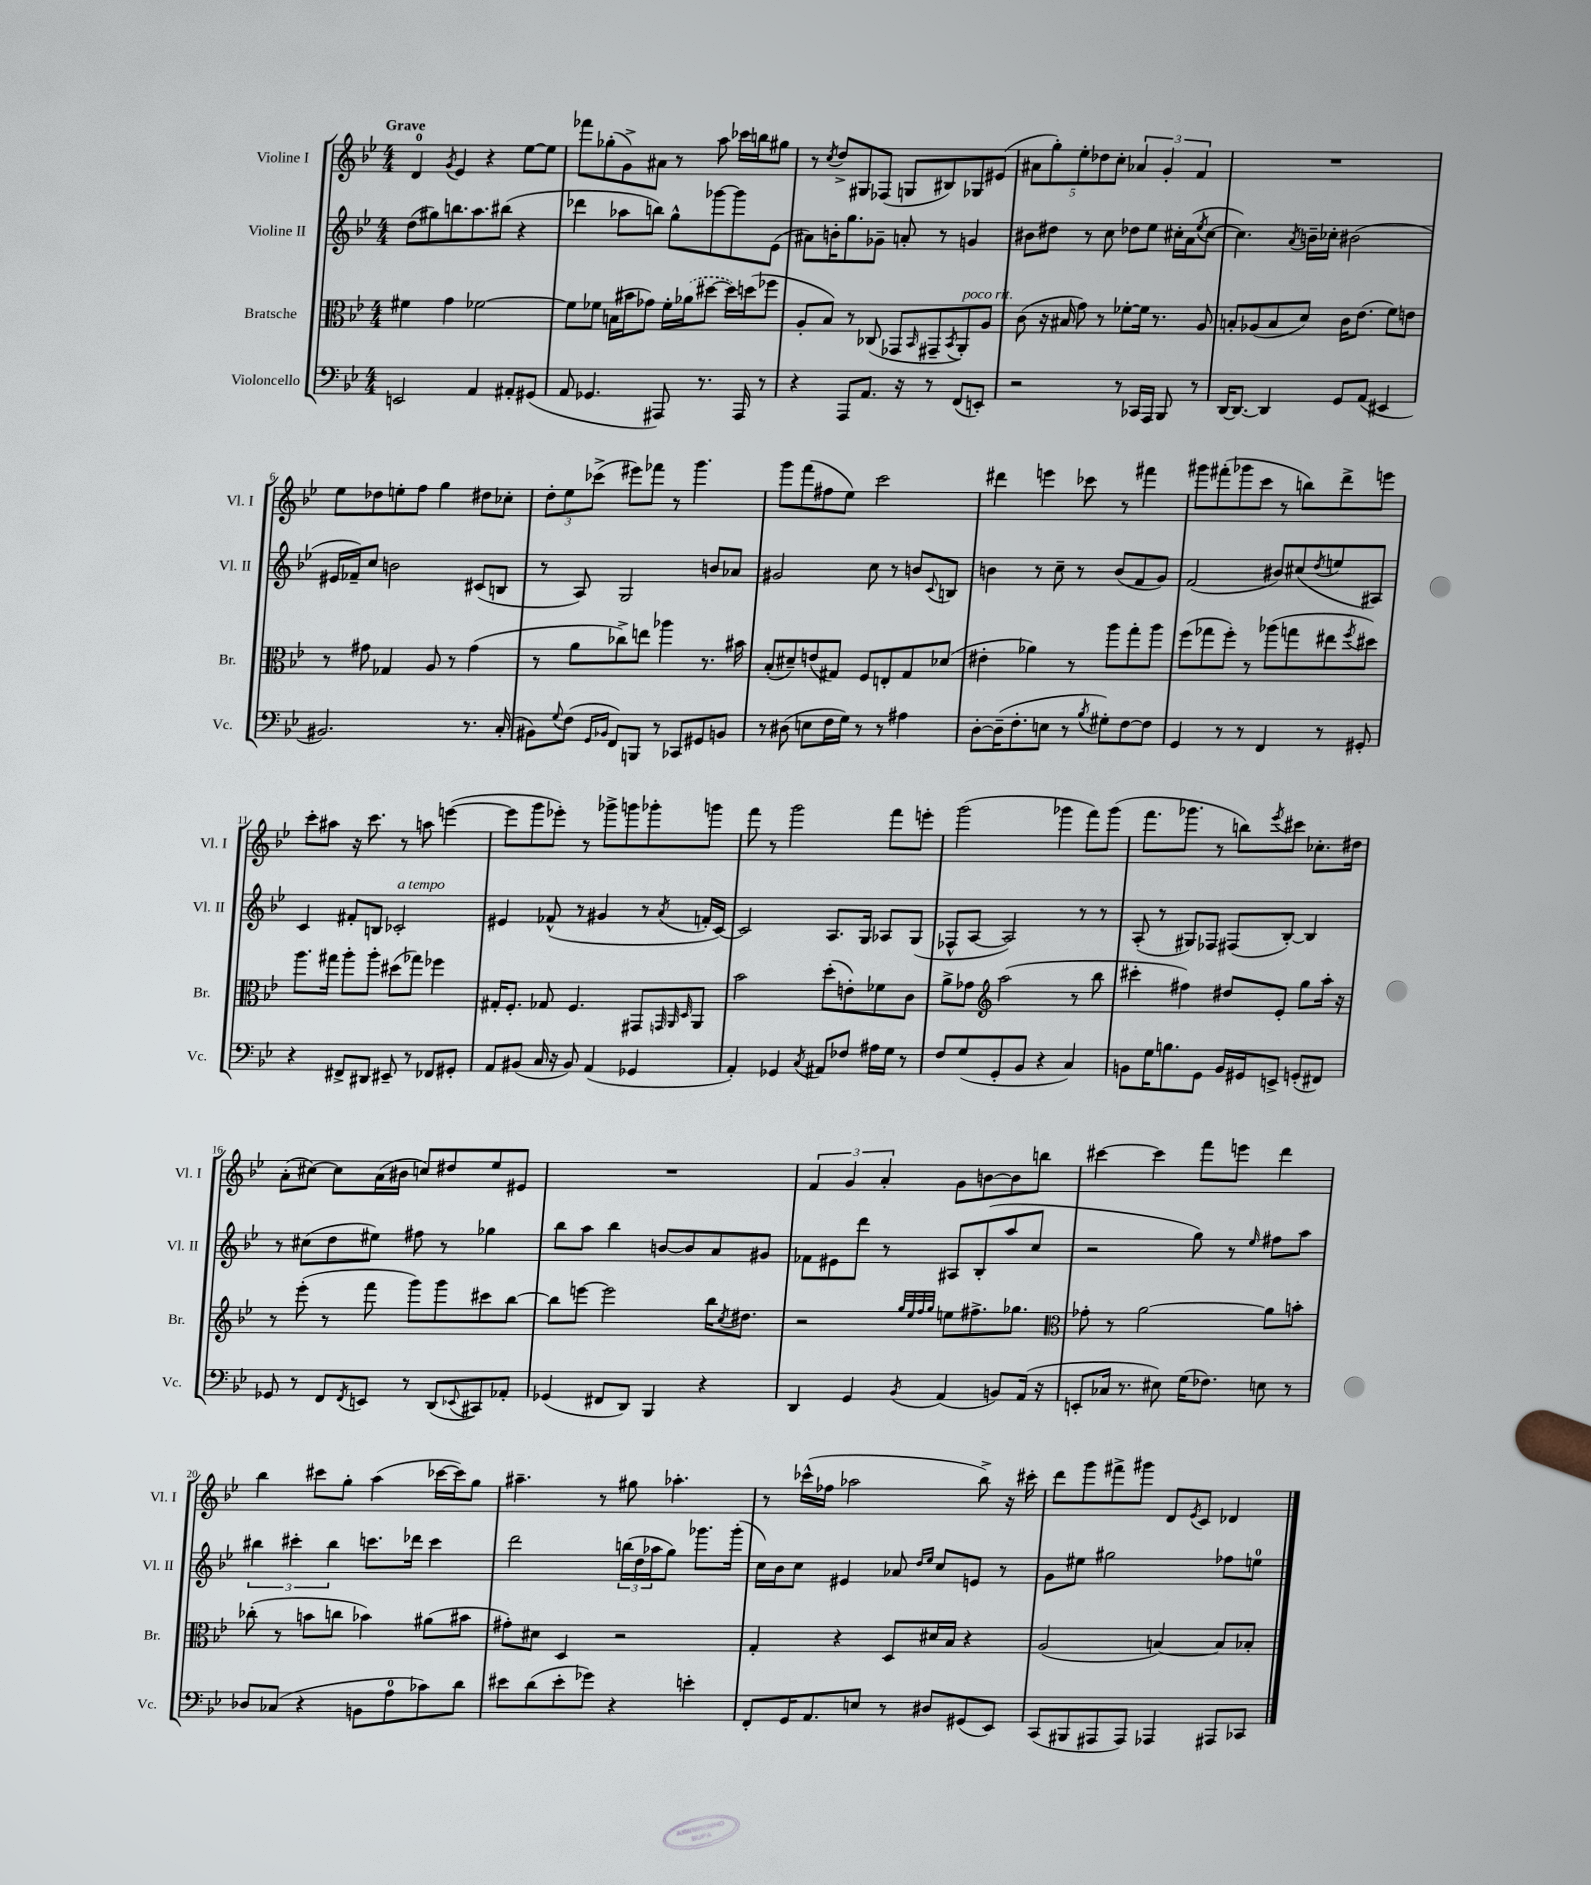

**kern	**kern	**kern	**kern
*staff4	*staff3	*staff2	*staff1
*clefF4	*clefC3	*clefG2	*clefG2
*k[b-e-]	*k[b-e-]	*k[b-e-]	*k[b-e-]
*M4/4	*M4/4	*M4/4	*M4/4
2EE	4f#	(8dd	4d
.	.	8gg#)	.
.	.	.	8qg
.	4g	8.bb	4e-
.	.	8.aa	.
4AA	[2f-	.	4r
.	.	(8bb#	.
8AA#'	.	4r	[8ee-
(8GG#	.	.	8ee-]
=	=	=	=
8AA	8f-]	4ddd-	8fff-
4.GG-	8f-	.	(8gg-'
.	(16B	8aa-	8g^)
.	16b#	.	.
.	8g-)	8bb)	8a#
8AAA#)	16f-'	8gg^^	8r
.	(16a-	.	.
8.r	[8dd#	[8ggg-	8aa
.	16dd#])	8ggg-]	16ccc-
16AAA#	(16dd	.	16bb
8r	8ff-	(8e-	8gg#
=	=	=	=
4r	8A'	8a#)	8r
.	.	.	8qcc
.	8B-)	16b'	8dd^
.	.	8.gg	.
8AAA	8r	.	8G#
8.AA	(8C-	8g-~	(8F-
.	8GG-	8a'	8G
16r	.	.	.
.	16qqBB-	.	.
8r	8GG#~	8r	8B#)
.	8qBB-	.	.
(8FF	8AA')	4g	8G-
8EE')	8A	.	(8e#
=	=	=	=
2r	(8c	8b#	10a#
.	.	.	10gg')
.	16r	8dd#	.
.	16B#	.	.
.	.	.	10ee-'
.	8g)	8r	.
.	.	.	10dd-
.	8r	8cc	.
.	.	.	10cc'
8r	[8f-'	8dd-	6a-
16CC-	16f-]	8ee-	.
.	.	.	6g'
16AAA	8.r	.	.
8BBB-	.	16cc#'	.
.	.	(16a	.
.	.	.	6f
.	.	8qee-	.
8r	8A	[8cc#	.
=	=	=	=
[16DD	8B'	4.cc#])	1r
8.DD_	.	.	.
.	(8A-	.	.
4DD]	8B	.	.
.	.	8qa	.
.	8d)	16b~	.
.	.	16cc-'	.
8GG	16c	(2b#	.
.	(8.e-	.	.
(8AA	.	.	.
4EE#	8f)	.	.
.	8e	.	.
=	=	=	=
2.BB#)	8r	16e#	8ee-
.	.	16f-~)	.
.	8g#	8cc	8dd-
.	4G-	2b	8ee'
.	.	.	8ff
.	8A	.	4gg
.	8r	.	.
8.r	(4g#	(8c#	8dd#
.	.	8B	8cc-'
(16C'	.	.	.
=	=	=	=
8BB#)	8r	8r	12dd'
.	.	.	12ee-
8qqG	.	.	.
(8F	8a	8A)	.
.	.	.	(12ccc-^
16qqGG	.	.	.
16qqBB-	.	.	.
8FF)	8cc-^)	2G	8eee#)
8BBB	8ee	.	8fff-
8r	4aa-	.	8r
8CC-	.	.	4.ggg
8GG#	8.r	8b	.
8BB	.	8a-	.
.	16b#	.	.
=	=	=	=
8r	(8B-'	2g#	8ggg
(8D#	8d#~)	.	(8fff
8E	(8e	.	8ff#
16F	8G#)	.	8ee-)
16G)	.	.	.
8r	8F	8cc	2ccc
8r	8E'	8r	.
4A#	8G#	8b	.
.	.	8qqc	.
.	(8d-	8B	.
=	=	=	=
[8D'	4e#'	4b	4ddd#
(16D~]	.	.	.
8.F'	.	.	.
.	4a-)	8r	4eee
8E	.	8cc~	.
8r	8r	8r	8ccc-
8qB-	.	.	.
8G#')	8aa	(8b	8r
[8F	8gg'	8f	4fff#
8F]	8aa	8g)	.
=	=	=	=
4GG	(8ff	(2f	8ggg#
.	8gg-	.	(8fff#'
8r	8ff')	.	8ggg-
8r	8r	.	8ccc
4FF	(8aa-	8b#)	8r
.	8gg	(8cc#	8bb)
.	.	8qdd	.
8r	8ee#	8ee	8ddd^
.	8qff	.	.
8GG#'	8dd#)	8A#)	8eee
=	=	=	=
4r	8.aa	4c	8ccc'
.	.	.	8aa#
.	16gg#	.	.
8FF#^	8aa'	8f#'	16r
.	.	.	8.ccc
8DD#	8aa'	8B	.
8EE#~	(8dd#	2c-'	8r
8r	8gg-)	.	8aa
8FF-	4ff-	.	([4eee
8GG#'	.	.	.
=	=	=	=
8AA	16G#'	4e#	8eee]
.	8.F'	.	.
(8BB#	.	.	8ggg
16C	8G-	(8f-^^	8eee-')
16r	.	.	.
8BB#)	4.F	8r	8r
(4AA	.	4g#	8ggg-^
.	.	.	8ggg
4GG-	8GG#	8r	8ggg-'
.	32qqGG	.	.
.	32qqAA	.	.
.	32qqD	8qa	.
.	8AA	16f'	8ggg
.	.	[16c)	.
=	=	=	=
4AA')	2b-	2c]	8fff
.	.	.	8r
4GG-	.	.	2ggg
8qC	.	.	.
8AA#	(8dd'	8.A	.
8F-	8e')	.	.
.	.	16G	.
16A#	8f-	8A-	8fff
16G	.	.	.
8r	8c	(8G	8eee'
=	=	=	=
8F	8a^	8F-^^	(2ggg
(8G	8g-	[8A	.
*	*clefG2	*	*
8GG'	(2aa	2A])	.
8BB-	.	.	.
4r	.	.	4ggg-
4C)	8r	8r	8fff)
.	8bb-	8r	(8ggg-
=	=	=	=
8BB	4ccc#'	(8A'	8.fff
16G	.	8r	.
8.B	.	.	8.ggg-
.	4ff#)	8G#)	.
8GG	.	8F-	8r
16BB	8dd#	(8F#	8bb)
16GG#	.	.	.
.	.	.	8qeee-
8EE^	8e-'	[8B-')	8ccc#
(8GG'	8gg	4B-]	8.cc-'
8FF#)	16aa'	.	.
.	16r	.	16dd#
=	=	=	=
8GG-	8r	8r	(8a'
8r	(8eee-'	(8cc#	[8cc#)
8FF	8r	8dd	8cc#]
8qFF	.	.	.
8EE	8fff	8ee#)	(16a
.	.	.	16b#
8r	8ggg)	8ff#	8cc)
(8DD	8ggg	8r	8dd#
8qqEE-	.	.	.
8CC#)	8ccc#	4gg-	8ee-
8AA-'	[8bb-	.	8e#
=	=	=	=
(4GG-	8bb-]	8bb-	1r
.	[8eee	8aa	.
8FF#	2eee]	4bb-	.
8DD)	.	.	.
4BBB-	.	[8b	.
.	.	8b]	.
4r	16bb-	8a	.
.	8qcc	.	.
.	8.dd#	.	.
.	.	8g#	.
=	=	=	=
4DD	2r	8f-	6f
.	.	8e#	.
.	.	.	6g
4GG	.	8ddd	.
.	.	.	6a'
.	.	8r	.
.	32qqgg	.	.
.	32qqee-	.	.
.	32qqff	.	.
8qBB-	32qqgg	.	.
(4AA	8ee	8A#	8g
.	8.ff#^	(8B-'	[8b
8BB)	.	8aa	8b]
.	8.gg-	.	.
(16AA	.	8cc	8bb
16r	.	.	.
=	=	=	=
*	*clefC3	*	*
8EE'	8g-'	2r	[4ccc#
16C-	8r	.	.
8.r	.	.	.
.	[2a	.	4ccc#]
8E#)	.	.	.
(16G	.	8gg)	8fff
8.F-)	.	.	.
.	.	8r	8eee
.	.	16qqee-	.
8E	8a]	8ff#	4ddd
8r	8b'	8aa	.
=	=	=	=
8D-	(8cc-'	6bb#	4bb-
(8C-	8r	.	.
.	.	6ccc#'	.
4r	8b	.	8ccc#
.	.	6bb#	.
.	8cc	.	8gg'
8BB	4b-)	8.ccc	(4aa
8A	.	.	.
.	.	16ddd-	.
8c-)	(8a#	4ccc	[16ccc-
.	.	.	16ccc-])
8d	8b#	.	8gg
=	=	=	=
8e#	8g#')	2ddd	4.aa#~
(8d	8d#	.	.
8e#'	4D	.	.
8g-)	.	.	8r
4r	2r	(24bb	8gg#
.	.	24dd	.
.	.	24aa-	.
.	.	8gg)	4.aa-'
4e'	.	8.ggg-	.
.	.	(16ggg-'	.
=	=	=	=
8FF'	4G'	16cc)	8r
.	.	16b-	.
16GG	.	8cc	(16ccc-^^
8.AA	.	.	16ff-
.	4r	4e#	2aa-
8E	.	.	.
8r	8D	8a-	.
.	.	16qqdd	.
.	.	16qqee-	.
8D#	16d#	8cc	.
.	16B-	.	.
(8GG#	4r	8e	8bb-^)
8EE-)	.	8r	16r
.	.	.	16ccc#'
=	=	=	=
(8CC	(2A	8g	8ddd
8BBB#	.	8ee#	8ggg
8AAA#	.	2gg#	8fff#^
8AAA#)	.	.	8ggg#
4AAA-	[4B)	.	8d
.	.	.	8qe-
.	.	.	8c
8AAA#	8B]	8ff-	4d-
8CC-	8B-'	8ee	.
==	==	==	==
*-	*-	*-	*-
